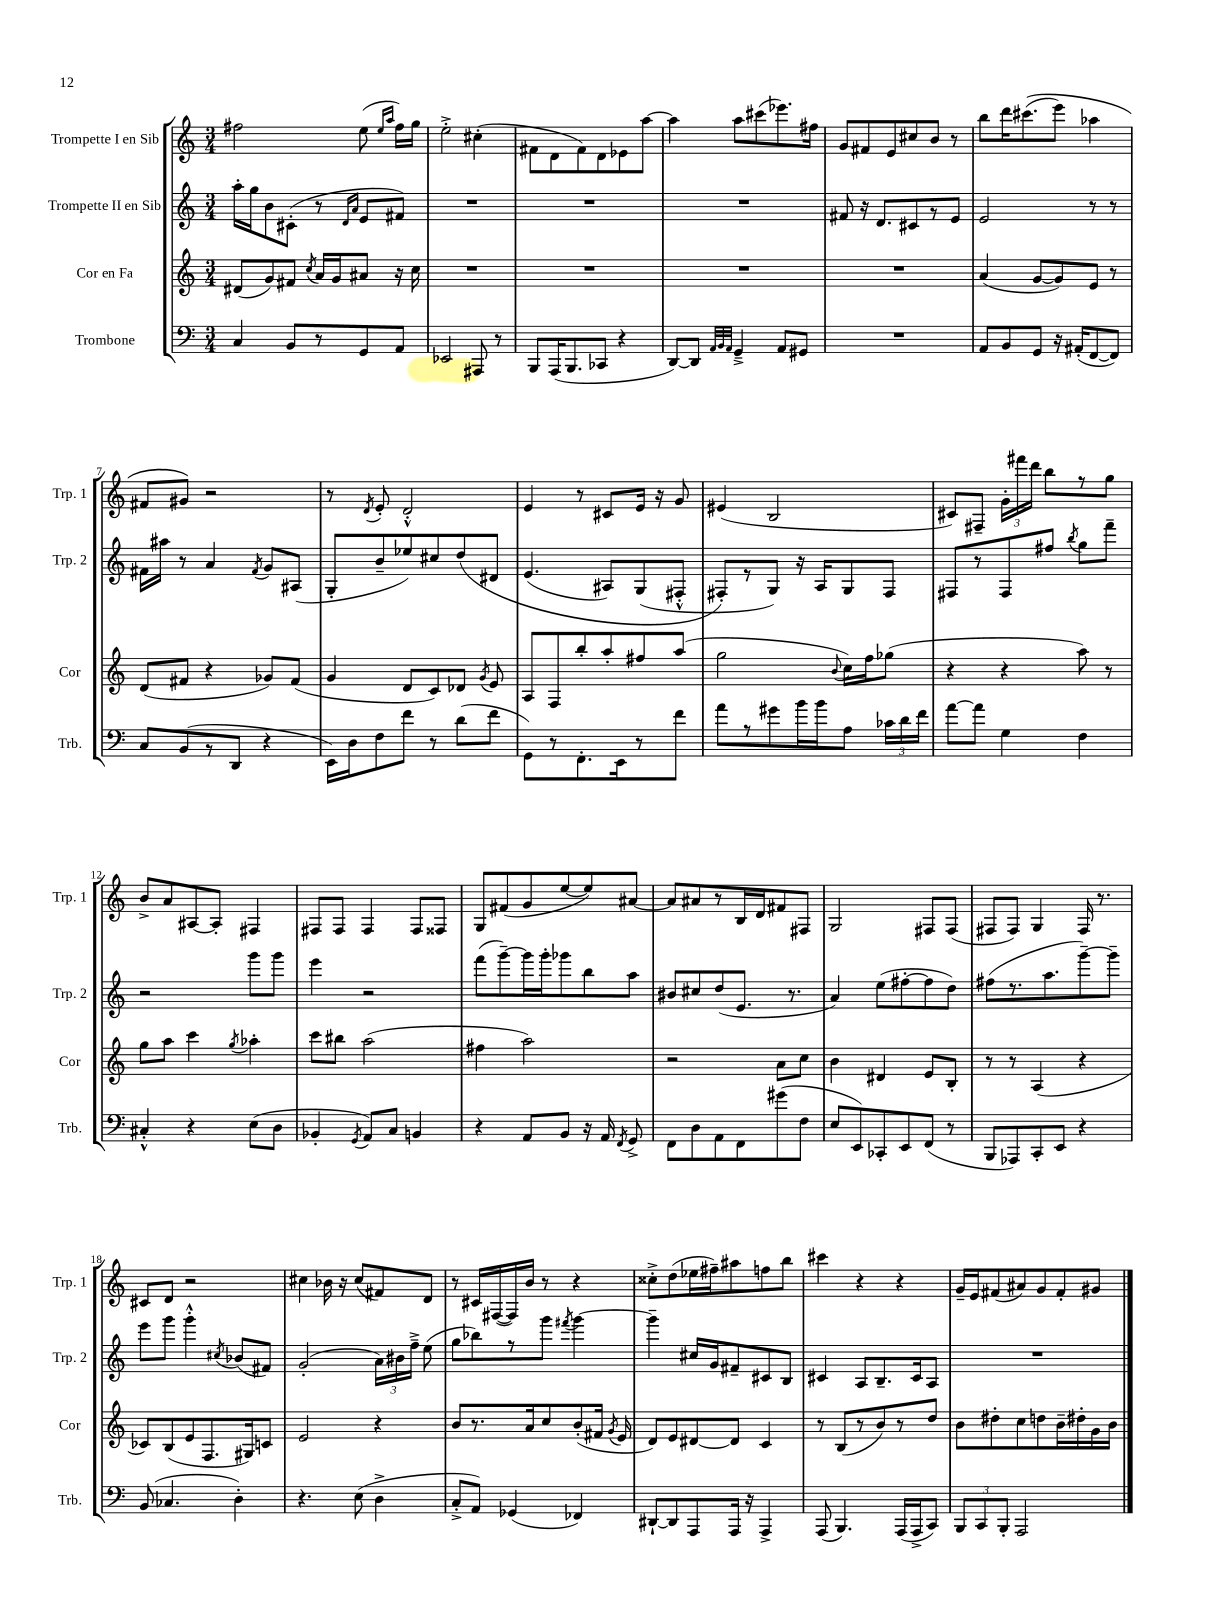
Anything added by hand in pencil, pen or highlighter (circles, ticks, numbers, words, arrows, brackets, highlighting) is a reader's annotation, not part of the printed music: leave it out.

**kern	**kern	**kern	**kern
*part4	*part3	*part2	*part1
*staff4	*staff3	*staff2	*staff1
*I"Trombone	*I"Cor en Fa	*I"Trompette II en Sib	*I"Trompette I en Sib
*I'Trb.	*I'Cor	*I'Trp. 2	*I'Trp. 1
*clefF4	*clefG2	*clefG2	*clefG2
*k[]	*k[]	*k[]	*k[]
*M3/4	*M3/4	*M3/4	*M3/4
=1	=1	=1	=1
4C/	(8d#X/L	16aa'\LL	2ff#X\
.	.	16gg\J	.
.	8g/)	8b\	.
8BB/L	8f#X/J	(8c#X'\J	.
.	8qcc/	.	.
8r	16a/LL	8r	.
.	16g/J	.	.
.	.	16qqd/LL	.
.	.	16qqa/JJ	.
8GG/	8a#X/J	8e/L	(8ee\
.	.	.	16qqee/LL
.	.	.	16qqaa/JJ
8AA/J	16r	8f#X/J)	16ff#\LL)
.	16cc\	.	16gg\JJ
=2	=2	=2	=2
2EE-X/	2.r	2.r	2ee'^\
8AAA#X/	.	.	(4cc#X'\
8r	.	.	.
=3	=3	=3	=3
8BBB/L	2.r	2.r	8f#X\L
(16AAA/K	.	.	8d\
8.BBB/	.	.	.
.	.	.	8f#\)
8CC-X/J	.	.	8d\
4r	.	.	8e-X\
.	.	.	[8aa\J
=4	=4	=4	=4
[8DD/L)	2.r	2.r	4aa\]
8DD/J]	.	.	.
32qqAA/LLL	.	.	.
32qqBB/	.	.	.
32qqAA/JJJ	.	.	.
4GG~^/	.	.	8aa\L
.	.	.	(8ccc#X\
8AA/L	.	.	8.eee-X\)
8GG#X/J	.	.	.
.	.	.	16ff#X\Jk
=5	=5	=5	=5
2.r	2.r	8f#X/	8g/L
.	.	16r	8f#X/
.	.	8.d/L	.
.	.	.	8e/
.	.	8c#X/	8cc#X/
.	.	8r	8b/J
.	.	8e/J	8r
=6	=6	=6	=6
8AA/L	(4a/	2e/	8bb\L
8BB/	.	.	16ddd\K
.	.	.	((8.ccc#X\
8GG/J	[8g/L	.	.
16r	8g/])	.	8eee\J)
(16AA#X'/KL	.	.	.
[8FF/	8e/J	8r	4aa-X\
8FF/J])	8r	8r	.
!!LO:LB:g=z
=7	=7	=7	=7
8C/L	(8d/L	16f#X\LL	8f#X/L
.	.	16aa#X\JJ	.
(8BB/	8f#X/J	8r	8g#X/J)
8r	4r	4a/	2r
8DD/J	.	.	.
.	.	8qf#/	.
4r	8g-X/L)	8g/L	.
.	(8f#/J	(8A#X/J	.
=8	=8	=8	=8
16EE\LL)	4g/	8G'/L	8r
16D\J	.	.	.
.	.	.	8qd/
8F\	.	8b~/	8e'/
8f\J	8d/L	8ee-X/)	2d'^^/
8r	8c/)	8cc#X/	.
(8d\L	8d-X/J	(8dd/	.
.	8qg/	.	.
8f\J	8e/	8d#X/J	.
=9	=9	=9	=9
8GG\L)	8A/L	(4.e/	4e/
8r	8F/	.	.
8.FF'\	8bb'/	.	8r
.	8aa'/	8A#X/L)	8c#X/L
16EE\k	.	.	.
8r	8ff#X/	(8G/	16e/Jk
.	.	.	16r
8f\J	(8aa/J	8F#X'^^/J	8g/
=10	=10	=10	=10
8a\L	2gg\	8F#X'/L)	(4e#X/
8r	.	8r	.
8g#X\	.	8G/J)	2B/
16b\L	.	16r	.
16b\J	.	16A/KL	.
.	8qqb/	.	.
8A\J	16cc\LL)	8G/	.
.	16ff\J	.	.
24c-X\LL	(8gg-X\J	8F#/J	.
24d\	.	.	.
24f\JJ	.	.	.
=11	=11	=11	=11
[8a\L	4r	8F#X/L	8c#X/L)
8a\J]	.	8r	8F#X~/J
4G\	4r	8F#/	24g'\LL
.	.	.	24fff#X\
.	.	.	24ddd\JJ
.	.	8ff#X/J	8bb\L
.	.	8qbb/	.
4F\	8aa\)	8gg\L	8r
.	8r	8fff~\J	8gg\J
!!LO:LB:g=z
=12	=12	=12	=12
4C#X'^^/	8gg\L	2r	8b^/L
.	8aa\J	.	8a/
4r	4ccc\	.	[8A#X/
.	.	.	8A#'/J]
.	8qgg/	.	.
(8E\L	4aa-X'\	8ggg\L	4F#X/
8D\J	.	8ggg\J	.
=13	=13	=13	=13
4BB-X'/	8ccc\L	4eee\	8F#X/L
.	8bb#X\J	.	8F#/J
8qGG/	.	.	.
8AA/L)	(2aa\	2r	4F#/
8C/J	.	.	.
4BBn/	.	.	8F#/L
.	.	.	8F##X/J
=14	=14	=14	=14
4r	4ff#X\	(8fff\L	8G/L
.	.	[8ggg~\)	(8f#X/
8AA/L	2aa\)	16ggg\L]	8g/
.	.	16ggg'\J	.
8BB/J	.	8ggg-X\	[8ee/
16r	.	8bb\	8ee/])
16AA/	.	.	.
8qFF/	.	.	.
8GG^/	.	8aa\J	[8a#X/J
=15	=15	=15	=15
8FF\L	2r	8b#X/L	8a#/L]
8D\	.	8cc#X/	8a#X/
8AA\	.	(8dd/	8r
8FF\	.	8.e/J	16B/L
.	.	.	16d/J
(8g#X\	8a\L	.	8f#X/
.	.	8.r	.
8F\J	8cc\J	.	8F#X/J
=16	=16	=16	=16
8E/L	4b\	4a/)	2G/
8EE/)	.	.	.
8CC-X'/	4d#X/	(8ee\L	.
8EE/	.	[8ff#X'\	.
(8FF/J	8e/L	8ff#\]	8F#X/L
8r	8B'/J	8dd\J)	(8F#/J
=17	=17	=17	=17
8BBB/L	8r	(8ff#X\L	8F#X/L
8AAA-X/)	8r	8.r	8F#/J)
8CC'/	(4A/	.	4G/
.	.	8.aa\	.
8EE/J	.	.	.
4r	4r	[8ggg~\)	16F#/
.	.	.	8.r
.	.	8ggg~\J]	.
!!LO:LB:g=z
=18	=18	=18	=18
(8BB/	8c-X/L)	8eee\L	8c#X/L
4.C-X/	(8B/	8ggg\J	8d/J
.	8e/	4ggg'^^\	2r
.	8.F/	.	.
.	.	8qcc#X/	.
4D'\)	.	(8b-X/L	.
.	16G#X/k)	.	.
.	8cn/J	8f#X/J)	.
=19	=19	=19	=19
4.r	2e/	(2g'/	4cc#X\
.	.	.	16b-X\
.	.	.	16r
(8E\	.	.	(8cc#/L
4D^\	4r	24a\LL)	8f#X/)
.	.	24b#X\	.
.	.	24ff~^\JJ	.
.	.	(8ee\	8d/J
=20	=20	=20	=20
8C'^/L	8b/L	8gg\L	8r
8AA/J)	8.r	8bb-X\)	16c#X/LL
.	.	.	([16F#X/
(4GG-X/	.	8r	16F#/])
.	16a/k	.	16b/JJ
.	8cc/	8ggg\J	8r
.	.	8qfff#X/	.
4FF-X/)	(8b'/	[4ggg\	4r
.	16f#X/Jk	.	.
.	8qg/	.	.
.	16e/	.	.
=21	=21	=21	=21
[8DD#X`/L	8d/L)	4ggg~\]	8cc##X'^\L
8DD#/]	8e/	.	(8dd\
8AAA/	[8d#X/	16cc#X/LL	16ee-X\L
.	.	16g/J	16ff#X~\J)
16AAA/Jk	8d#/J]	8f#X~/	8aa#X\
16r	.	.	.
4AAA^/	4c/	8c#X/	8ffn\
.	.	8B/J	8bb\J
=22	=22	=22	=22
(8AAA/	8r	4c#X/	4ccc#X\
4.BBB/)	(8B/L	.	.
.	8r	8A/L	4r
.	8b/)	8.B~/	.
(16AAA/LL	8r	.	4r
16AAA^/J	.	16c#/k	.
8CC/J)	8dd/J	8A/J	.
=23	=23	=23	=23
12BBB/L	8b\L	2.r	16g~/LL
.	.	.	16e/J
12CC/	.	.	.
.	8dd#X'\	.	(8f#X/
12BBB'/J	.	.	.
2AAA/	8cc\	.	8a#X/)
.	8ddn\	.	8g/
.	16b~\L	.	8f#'/
.	16dd#X'\	.	.
.	16g\	.	8g#X/J
.	16b\JJ	.	.
==	==	==	==
*-	*-	*-	*-
